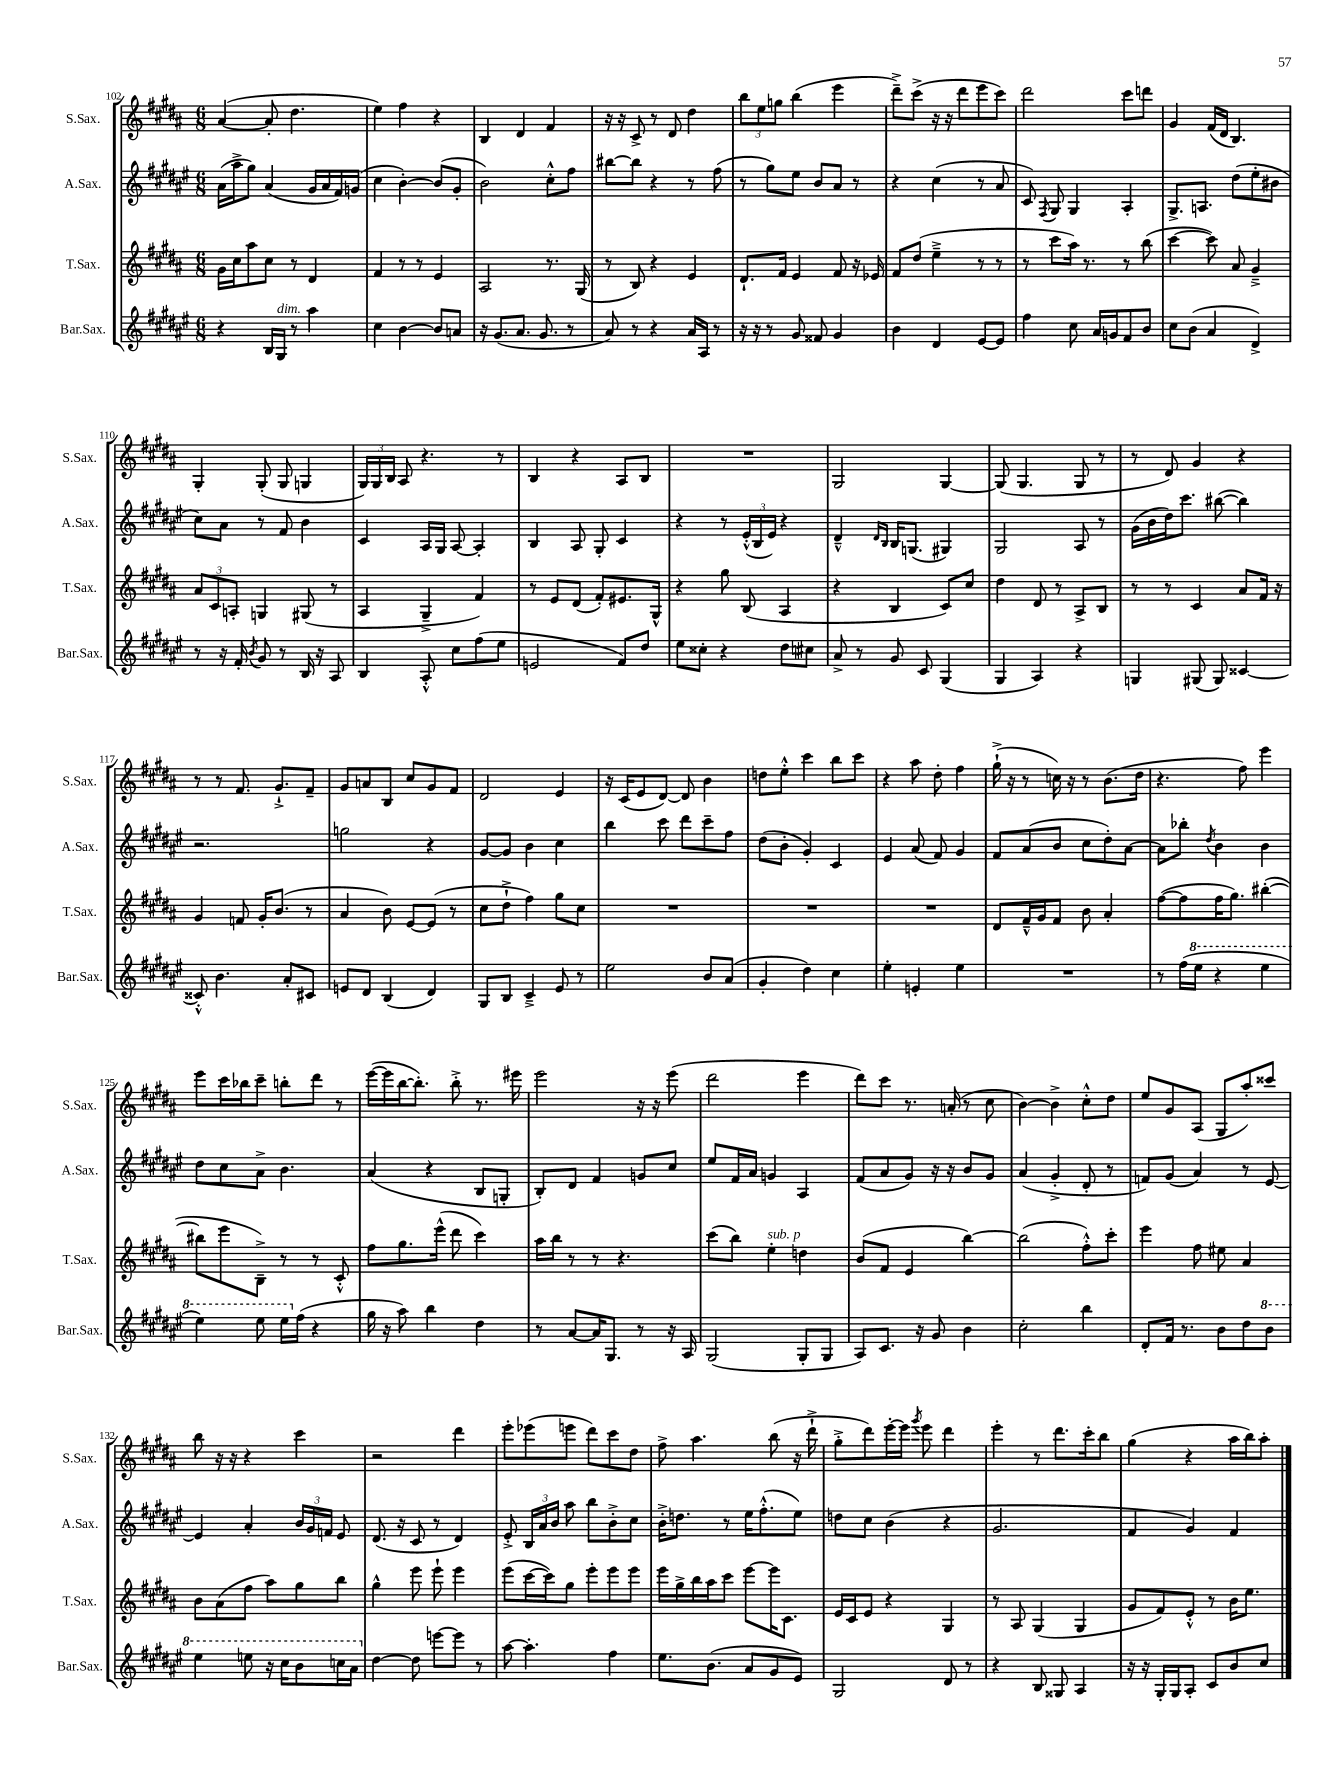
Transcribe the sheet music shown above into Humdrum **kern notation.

**kern	**kern	**kern	**kern
*part4	*part3	*part2	*part1
*staff4	*staff3	*staff2	*staff1
*I"Bar.Sax.	*I"T.Sax.	*I"A.Sax.	*I"S.Sax.
*I'Bar.Sax.	*I'T.Sax.	*I'A.Sax.	*I'S.Sax.
*clefG2	*clefG2	*clefG2	*clefG2
*k[f#c#g#d#a#e#]	*k[f#c#g#d#a#]	*k[f#c#g#d#a#e#]	*k[f#c#g#d#a#]
*M6/8	*M6/8	*M6/8	*M6/8
=102	=102	=102	=102
4r	16g#\LL	(16a#\LL	([4a#/
.	16cc#\J	16aa#^\J	.
.	8aa#\	8gg#\J)	.
16B/LL	8cc#\J	(4a#/	8a#'/]
!LO:TX:a:i:t=dim.	!	!	!
16G#/JJ	.	.	.
8r	8r	.	4.dd#\
4aa#\	4d#/	16g#/LL	.
.	.	16a#/	.
.	.	16f#/)	.
.	.	(16gn/JJ	.
=103	=103	=103	=103
4cc#\	4f#/	4cc#\	4ee\)
[4b\	8r	[4b'\)	4ff#\
.	8r	.	.
8b/L]	4e/	(8b/L]	4r
8an/J	.	8g#'/J	.
=104	=104	=104	=104
16r	2A#/	2b\)	4B/
(8.g#/L	.	.	.
8.a#/J	.	.	4d#/
8.g#/	.	.	.
.	8.r	8cc#'^^\L	4f#/
8r	.	8ff#\J	.
.	(16G#/	.	.
=105	=105	=105	=105
8a#/)	8r	[8bb#X\L	16r
.	.	.	16r
8r	8B/)	8bb#\J]	8c#^/
4r	4r	4r	8r
.	.	.	8d#/
16a#/LL	4e/	8r	4dd#\
16A#/JJ	.	.	.
8r	.	(8ff#\	.
=106	=106	=106	=106
16r	8.d#`/L	8r	12bb\L
16r	.	.	.
.	.	.	12ee\
8r	.	8gg#\L)	.
.	.	.	12ggn\J
.	16f#/Jk	.	.
8g#/	4e/	8ee#\J	(4bb\
8f##X/	.	8b/L	.
4g#/	8f#/	8a#/J	4eee\
.	16r	8r	.
.	16e-X/	.	.
=107	=107	=107	=107
4b\	8f#/L	4r	8ddd#~^\L)
.	(8dd#/J	.	(8ccc#^\J
4d#/	4ee~^\	(4cc#\	16r
.	.	.	16r
.	.	.	8ddd#\L
[8e#/L	8r	8r	8eee\
8e#/J]	8r	8a#/	8ccc#\J)
=108	=108	=108	=108
4ff#\	8r	8c#/)	2ddd#\
.	.	8qF#/	.
.	8ccc#\L	8G#/	.
8cc#\	16aa#\Jk)	4G#/	.
.	8.r	.	.
16a#/LL	.	.	.
16gn/J	.	.	.
8f#/	8r	4A#'/	8ccc#\L
8b/J	(8bb\	.	8dddn\J
=109	=109	=109	=109
8cc#\L	[4ccc#\	8.G#^/L	4g#/
(8b\J	.	.	.
.	.	8.An/J	.
4a#/	8ccc#\])	.	(16f#/LL
.	.	.	16d#/JJ
.	8a#/	(8dd#\L	4.B/)
4d#^/)	4g#~^/	8ee#'\	.
.	.	8b#X\J	.
!!LO:LB:g=z
=110	=110	=110	=110
8r	12a#/L	8cc#\L)	4G#'/
.	12c#/	.	.
16r	.	8a#\J	.
.	12An'/J	.	.
16f#'/	.	.	.
8qb/	.	.	.
8g#/	4Gn/	8r	(8G#'/
8r	.	8f#/	8G#/
16B/	(8G#X/	4b\	4Gn/
16r	.	.	.
8A#/	8r	.	.
=111	=111	=111	=111
4B/	4A#/	4c#/	24G#/LL)
.	.	.	24G#/
.	.	.	24B/JJ
.	.	.	8A#/
8A#'^^/	4G#~^/	16A#/LL	4.r
.	.	16G#/JJ	.
8cc#\L	.	[8A#/	.
(8ff#\	4f#/)	4A#'/]	.
8ee#\J	.	.	8r
=112	=112	=112	=112
2en/	8r	4B/	4B/
.	8e/L	.	.
.	(8d#/J	8A#/	4r
.	8f#'/L)	8G#'/	.
8f#/L)	8.e#X/	4c#/	8A#/L
8dd#/J	.	.	8B/J
.	16G#^^/Jk	.	.
=113	=113	=113	=113
8ee#\L	4r	4r	2.r
8cc##X'\J	.	.	.
4r	8gg#\	8r	.
.	(8B/	(24e#'^^/LL	.
.	.	24B/	.
.	.	24e#/JJ)	.
8dd#\L	4A#/	4r	.
8cc#X\J	.	.	.
=114	=114	=114	=114
8a#^/	4r	4d#~^^/	2G#/
8r	.	.	.
.	.	16qqd#/LL	.
.	.	16qqB/JJ	.
8g#/	4B/	16B/KL	.
.	.	(8.Gn/J	.
8c#/	.	.	.
(4G#/	8c#/L)	4G#X/)	[4G#/
.	8cc#/J	.	.
=115	=115	=115	=115
4G#/	4dd#\	2G#/	(8G#/]
.	.	.	4.G#/
4A#/)	8d#/	.	.
.	8r	.	.
4r	8A#^/L	8A#/	8G#/
.	8B/J	8r	8r
=116	=116	=116	=116
4Gn/	8r	(16g#\LL	8r
.	.	16b\	.
.	8r	16dd#\J)	8d#/)
.	.	8.ccc#\J	.
(8G#X/	4c#/	.	4g#/
8G#/)	.	([8bb#X\	.
[4c##X/	8a#/L	4bb#\])	4r
.	16f#/Jk	.	.
.	16r	.	.
!!LO:LB:g=z
=117	=117	=117	=117
8c##X'^^/]	4g#/	2.r	8r
4.b\	.	.	8r
.	8fn/	.	8.f#/
.	16g#'/KL	.	.
.	(8.b/J	.	8.g#`^/L
8a#'/L	.	.	.
8c#X/J	8r	.	8f#~/J
=118	=118	=118	=118
8en/L	4a#/	2ggn\	8g#/L
8d#/J	.	.	8an/
(4B/	8b\)	.	8B/J
.	[8e/L	.	8cc#/L
4d#/)	(8e/J]	4r	8g#/
.	8r	.	8f#/J
=119	=119	=119	=119
8G#/L	8cc#\L	[8g#/L	2d#/
8B/J	8dd#`^\J	8g#/J]	.
4c#~^/	4ff#\)	4b\	.
8e#/	8gg#\L	4cc#\	4e/
8r	8cc#\J	.	.
=120	=120	=120	=120
2ee#\	2.r	4bb\	16r
.	.	.	(16c#/KL
.	.	.	8e/
.	.	8ccc#\	[8d#/J)
.	.	8ddd#\L	8d#/]
8b/L	.	8ccc#~\	4b\
(8a#/J	.	8ff#\J	.
=121	=121	=121	=121
4g#'/	2.r	(8dd#\L	8ddn\L
.	.	8b'\J	8ee'^^\J
4dd#\)	.	4g#'/)	4ccc#\
4cc#\	.	4c#/	8bb\L
.	.	.	8ccc#\J
=122	=122	=122	=122
4ee#'\	2.r	4e#/	4r
4en'/	.	(8a#/	8aa#\
.	.	8f#/)	8dd#'\
4ee#\	.	4g#/	4ff#\
=123	=123	=123	=123
2.r	8d#/L	8f#/L	(16gg#`^\
.	.	.	16r
.	16f#~^^/L	(8a#/	8r
.	16g#/J	.	.
.	8f#/J	8b/J	16ccn\)
.	.	.	16r
.	8b\	8cc#\L	8r
.	4a#'/	8dd#'\)	(8.b\L
.	.	[8a#\J	.
.	.	.	16dd#\Jk
=124	=124	=124	=124
8r	([8ff#\L	8a#\L]	4.r
(16ff#\LL	8ff#\]	8bb-X'\J	.
*8va	*	*	*
16eee#\JJ	.	.	.
.	.	8qdd#/	.
4r	16ff#\K	4b\	.
.	8.gg#\J)	.	.
.	.	.	8ff#\)
4eee#\	([4bb#X'\	4b\	4eee\
!!LO:LB:g=z
=125	=125	=125	=125
4eee#\)	8bb#X\L]	8dd#\L	8eee\L
.	8eee\	8cc#\	16ccc#\L
.	.	.	16bb-X\J
8eee#\	8B~^\J)	8a#^\J	8ccc#~\J
16eee#\LL	8r	4.b\	8bbn'\L
*X8va	*	*	*
(16ff#\JJ	.	.	.
4r	8r	.	8ddd#\J
.	8c#'^^/	.	8r
=126	=126	=126	=126
16gg#\	8ff#\L	(4a#/	([16eee\LL
16r	.	.	16eee\]
8aa#\)	8.gg#\	.	[16bb\J
.	.	.	8.bb'\J])
4bb\	.	4r	.
.	(16eee^^\Jk	.	.
.	8ddd#\	.	8bb'^\
4dd#\	4ccc#\)	8B/L	8.r
.	.	8Gn'/J	.
.	.	.	16eee#X\
=127	=127	=127	=127
8r	16aa#\LL	8B'/L)	2eee\
.	16bb\JJ	.	.
[8a#/L	8r	8d#/J	.
16a#/K]	8r	4f#/	.
8.G#/J	.	.	.
.	4.r	.	.
8r	.	8gn/L	16r
.	.	.	16r
16r	.	8cc#/J	(8eee\
16A#/	.	.	.
=128	=128	=128	=128
(2G#/	(8ccc#\L	8ee#/L	2ddd#\
.	8bb\J)	16f#/L	.
.	.	16a#/JJ	.
!	!LO:TX:a:i:t=sub. p	!	!
.	4ee'\	4gn/	.
8G#'/L	4ddn\	4A#/	4eee\
8G#/J	.	.	.
=129	=129	=129	=129
8A#/L)	(8b/L	(8f#/L	8ddd#\L)
8.c#/J	8f#/J	8a#/	8ccc#\J
.	4e/	8g#/J)	8.r
16r	.	.	.
8g#/	.	16r	.
.	.	16r	(16an'/
4b\	[4bb\)	8b/L	8r
.	.	8g#/J	8cc#\
=130	=130	=130	=130
2cc#'\	(2bb\]	(4a#/	[4b\)
.	.	4g#'^/	4b^\]
4bb\	8ff#'^^\L)	8d#'/	8cc#'^^\L
.	8ccc#'\J	8r	8dd#\J
=131	=131	=131	=131
8d#'/L	4eee\	8fn/L)	8ee/L
16f#/Jk	.	(8g#/J	8g#/
8.r	.	.	.
.	8ff#\	4a#/)	(8A#/J
8b\L	8ee#X\	.	8G#/L
8dd#\	4a#/	8r	8aa#'/)
*8va	*	*	*
8bb\J	.	[8e#/	8ccc##X/J
!!LO:LB:g=z
=132	=132	=132	=132
4eee#\	8b\L	4e#/]	8bb\
.	(8a#\	.	16r
.	.	.	16r
8eeen\	8ff#\J	4a#'/	4r
16r	8aa#\L)	.	.
16ccc#\KL	.	.	.
8bb\	8gg#\	24b/LL	4ccc#\
.	.	24g#/	.
.	.	24fn/JJ	.
16cccn\L	8bb\J	8e#/	.
16aa#\JJ	.	.	.
=133	=133	=133	=133
*X8va	*	*	*
[4dd#\	4gg#^^\	(8.d#/	2r
.	.	16r	.
8dd#\]	8eee\	8c#/	.
[8eeen\L	8eee`\	8r	.
8eee\J]	4eee\	4d#/)	4ddd#\
8r	.	.	.
=134	=134	=134	=134
[8aa#\	(8eee\L	8e#'^/	8eee'\L
4.aa#'\]	[16ccc#\L	24B/LL	(8eee-X\
.	.	24a#/	.
.	16ccc#\J])	.	.
.	.	24b/JJ	.
.	8gg#\J	8aa#\	8eeen\J
.	8eee'\L	8bb\L	8ddd#\L)
4ff#\	8eee\	8b'^\	8ccc#\
.	8eee\J	8cc#\J	8dd#\J
=135	=135	=135	=135
8.ee#\L	16eee\LL	16b'^\KL	8ff#^\
.	16gg#^\	8.ddn\J	.
.	16bb\	.	4.aa#\
(8.b\J	16aa#\J	.	.
.	8ccc#\J	8r	.
8a#/L	[8eee\L	16ee#\KL	.
.	.	(8.ff#'^^\	.
8g#/	16eee\K]	.	(8bb\
.	8.c#\J	.	.
8e#/J)	.	8ee#\J)	16r
.	.	.	16ddd#`^\
=136	=136	=136	=136
2G#/	16e/LL	8ddn\L	8gg#'^\L
.	16c#/J	.	.
.	8e/J	8cc#\J	8ddd#\)
.	4r	(4b\	[16eee'\L
.	.	.	16eee\JJ]
.	.	.	8qggg#/
.	.	.	8eee\
8d#/	4G#/	4r	4ddd#\
8r	.	.	.
=137	=137	=137	=137
4r	8r	2.g#/	4eee'\
.	8A#/	.	.
8B/	(4G#/	.	8r
8G##X/	.	.	8.ddd#\L
4A#/	4G#/	.	.
.	.	.	16ccc#'\k
.	.	.	8bb\J
=138	=138	=138	=138
16r	8g#/L	4f#/	(4gg#\
16r	.	.	.
16G#'/LL	8f#/)	.	.
16G#/J	.	.	.
8A#'/J	8e'^^/J	4g#/)	4r
8c#/L	8r	.	.
8b/	16b\KL	4f#/	16aa#\LL
.	8.ee\J	.	16bb\J)
8cc#/J	.	.	8aa#'\J
==	==	==	==
*-	*-	*-	*-
